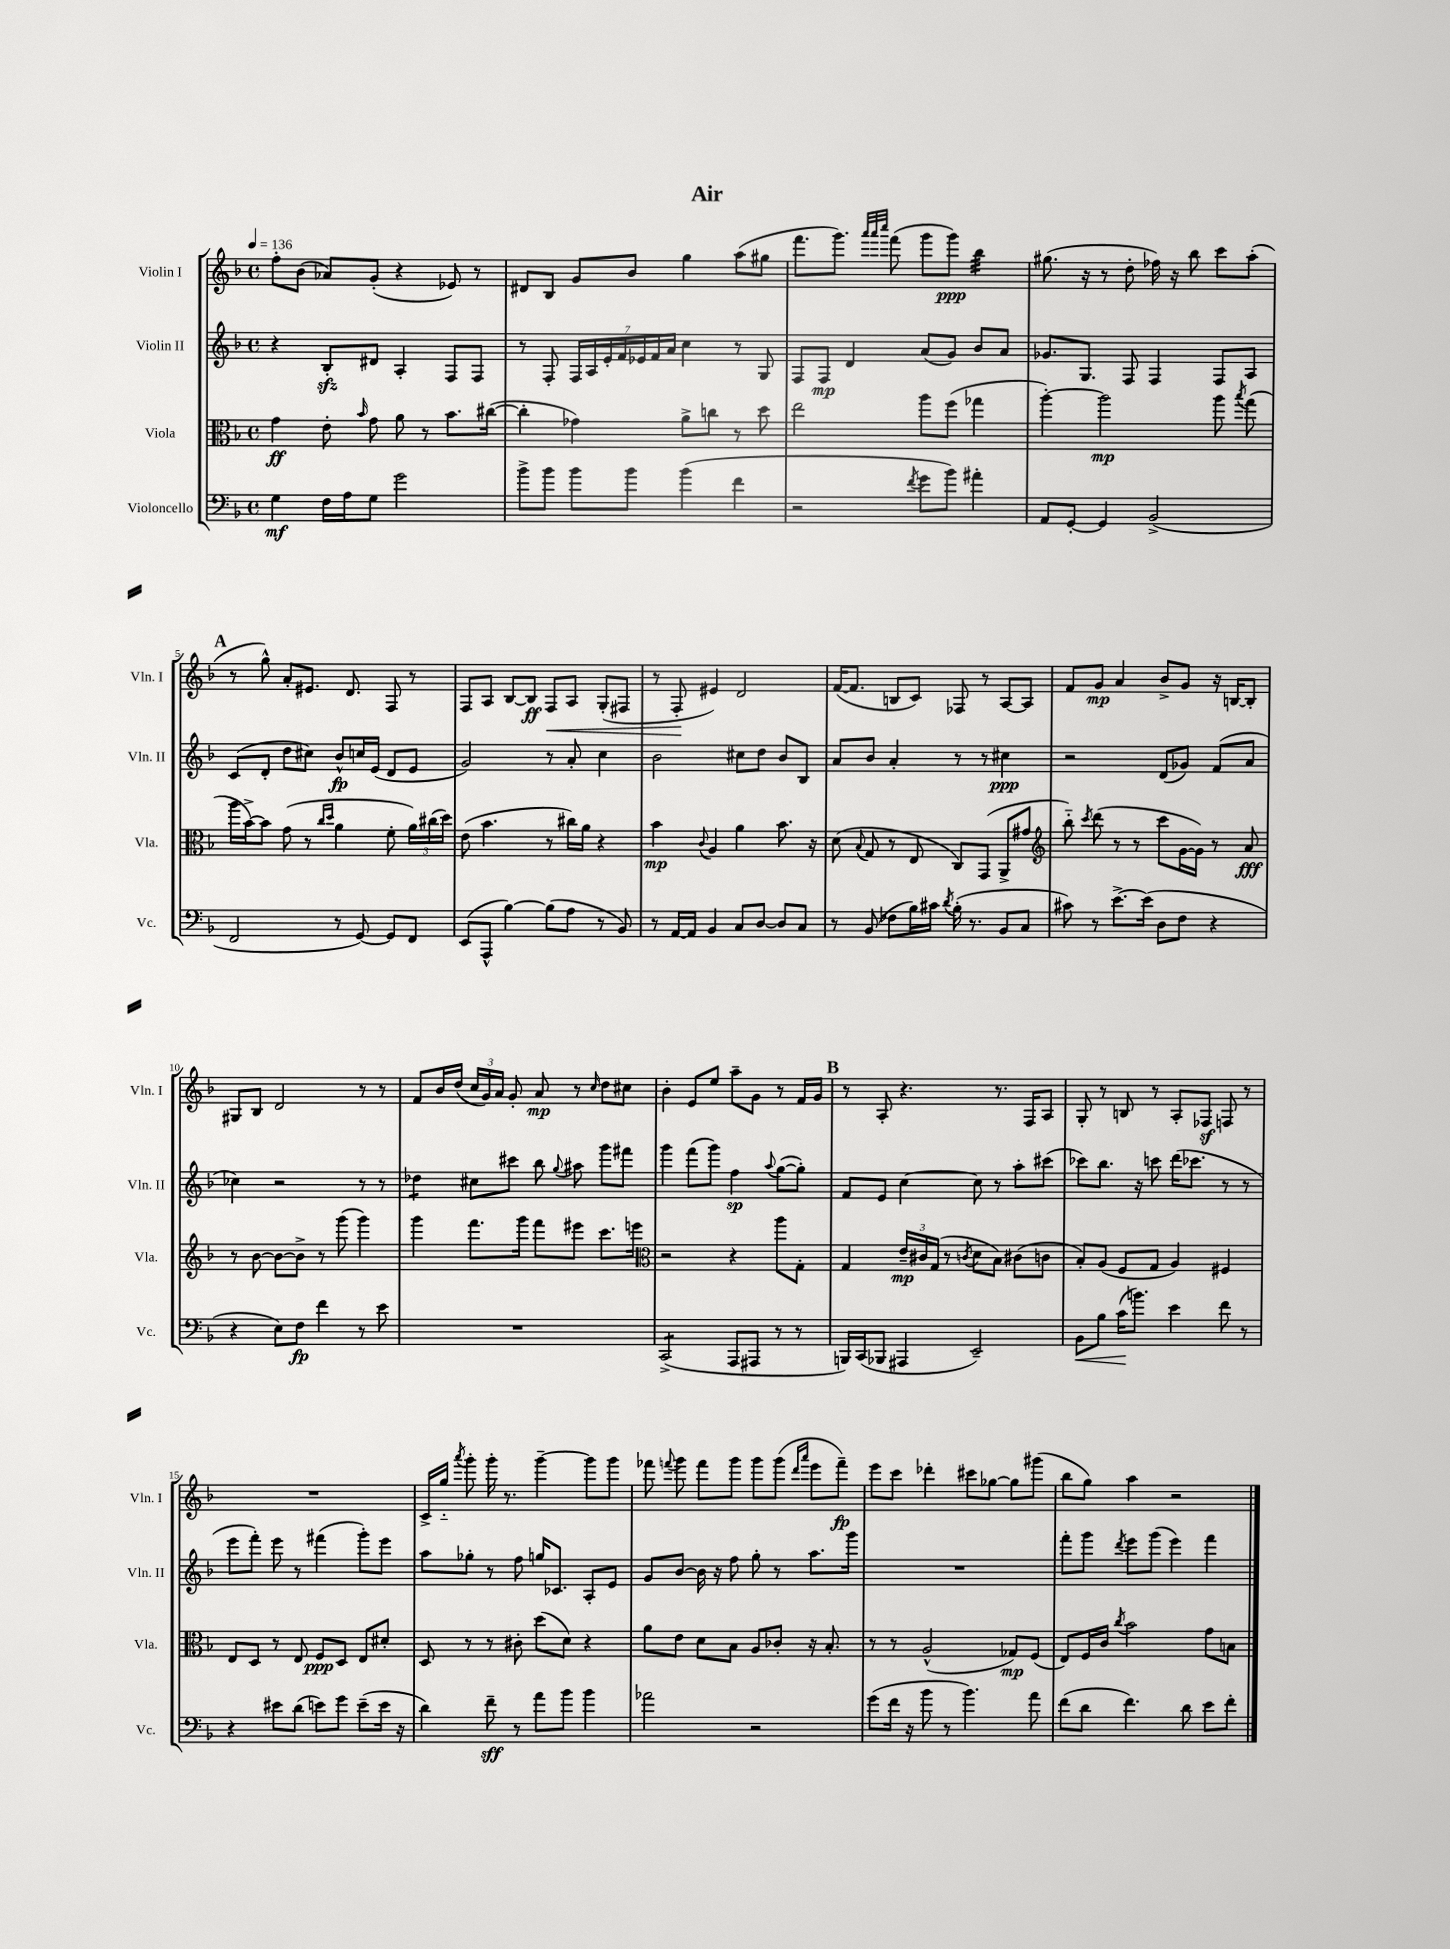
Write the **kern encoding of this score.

**kern	**kern	**kern	**kern
*staff4	*staff3	*staff2	*staff1
*clefF4	*clefC3	*clefG2	*clefG2
*k[b-]	*k[b-]	*k[b-]	*k[b-]
*M4/4	*M4/4	*M4/4	*M4/4
*met(c)	*met(c)	*met(c)	*met(c)
*MM136	*MM136	*MM136	*MM136
4G	4g	4r	8ff'
.	.	.	(8b-
16F	8e'	8B-'	8a-)
16A	.	.	.
.	16qqb-	.	.
8G	8g	8d#	(8g'
2g	8a	4A'	4r
.	8r	.	.
.	8.b-	8F	8e-)
.	.	8F	8r
.	([16cc#	.	.
=	=	=	=
8b-^	4cc#']	8r	8d#
8b-	.	8F'	8B-
8b-	4g-)	28F	8g
.	.	28A	.
.	.	28e'	.
.	.	28f	.
8b-	.	.	8b-
.	.	28e-	.
.	.	28f	.
.	.	28a	.
(4b-	8a^	4cc	4gg
.	8cc	.	.
4f	8r	8r	(8aa
.	8dd	8G	8gg#
=	=	=	=
2r	2ee	8F	8.fff
.	.	8F	.
.	.	.	8.ggg)
.	.	4d	.
.	.	.	32qqaaa
.	.	.	32qqaaa
.	.	.	32qqcccc
.	.	.	(8fff
8qf	.	.	.
8g	8aa	(8a	8ggg
8b-)	(8ff	8g)	8ggg)
4a#'	4gg-	8b-	4bb-
.	.	8a	.
=	=	=	=
8AA	[4aa')	8.g-	(8.gg#
[8GG'	.	.	.
.	.	8.G	16r
4GG]	2aa]	.	8r
.	.	8F	8dd'
(2BB-^	.	4F	16ff-)
.	.	.	16r
.	.	.	8bb-
.	8aa	8F	8ccc
.	8qbb-	.	.
.	(8gg	8A	(8aa'
=	=	=	=
2FF	16aa	(8c	8r
.	[16b-^)	.	.
.	8b-]	8d'	8gg^^)
.	(8g	8dd	8a'
.	8r	8cc#)	8.e#
.	16qqcc	.	.
.	16qqdd	.	.
8r	4a	8b-^^	.
.	.	.	8.d
[8GG)	.	16cc	.
.	.	(16e	.
8GG]	8f'	8d	8F
8FF	24a)	8e	8r
.	(24cc#	.	.
.	24dd)	.	.
=	=	=	=
(8EE	(8e	2g)	8F
8AAA^^	4.b-	.	8A
[4B-)	.	.	[8B-
.	.	.	8B-]
(8B-]	8r	8r	8F
8A	16cc#)	8a'	8A
.	16a	.	.
8r	4r	4cc	(8G'
8BB-)	.	.	8F#
=	=	=	=
8r	4b-	2b-	8r
[16AA	.	.	8F'
16AA]	.	.	.
.	8qqc	.	.
4BB-	4A	.	4e#)
8C	4a	8cc#	2d
[8D	.	8dd	.
8D]	8.b-	8b-	.
8C	.	8B-	.
.	16r	.	.
=	=	=	=
8r	(8d	8a	([16f
.	.	.	8.f]
.	8qqB-	.	.
(8BB-	8G	8b-	.
8F-	8r	4a'	8B
16B-)	8E	.	8c)
16c#	.	.	.
8qd	.	.	.
(16B-'	8C)	8r	8F-
8.r	.	.	.
.	(8GG	8r	8r
8BB-	8AA^	4cc#	[8A
8C	8g#	.	8A]
=	=	=	=
*	*clefG2	*	*
8c#)	8bb-'~)	2r	8f
.	8qccc	.	.
8r	(8ddd	.	8g
[8.e^	8r	.	4a
.	8r	.	.
(16e]	.	.	.
8D	8ccc	(8d	8b-^
8F	[16g	8g-)	8g
.	16g])	.	.
4r	8r	(8f	16r
.	.	.	[16B
.	8a	8a	8B']
=	=	=	=
4r	8r	4cc-)	8G#
.	[8b-	.	8B-
8E)	8b-_	2r	2d
8F	8b-^]	.	.
4f	8r	.	.
.	(8ggg	.	.
8r	4ggg)	8r	8r
8e	.	8r	8r
=	=	=	=
1r	4ggg	4dd-	8f
.	.	.	16b-
.	.	.	(16dd
.	8.fff	8cc#	24cc
.	.	.	24g)
.	.	.	24a
.	.	8ccc#	8g'
.	16ggg	.	.
.	8fff	8bb-	8a
.	.	8qqgg	.
.	8eee#	8aa#	8r
.	.	.	16qqcc
.	8.ccc	8ggg	8dd
.	.	8fff#	8cc#
.	16eee	.	.
=	=	=	=
*	*clefC3	*	*
(2CC^	2r	4ggg	4b-'
.	.	(8fff	8e
.	.	8ggg)	8ee
8AAA	4r	4ff	8aa~
8AAA#	.	.	8g
.	.	8qqaa	.
8r	8aa	([8gg	8r
8r	8G'	8gg'])	16f
.	.	.	16g
=	=	=	=
16BBB)	4G	8f	8r
(16CC	.	.	.
8BBB-	.	8e	8A'
4AAA#	24e~	[4cc	4.r
.	24c#	.	.
.	(24G	.	.
.	8r	.	.
.	8qc	.	.
2EE~)	8d	8cc]	.
.	8B-)	8r	8.r
.	(8c#	8aa'	.
.	.	.	16F
.	8c	(8ccc#	8A
=	=	=	=
8BB-	8B-')	8ccc-)	8G'
8B-	(8A	8.bb-	8r
(16c	8F	.	8B
8.b)	.	16r	.
.	8G	8ccc	8r
4e	4A)	(16ddd	8A'
.	.	8.ccc-	.
.	.	.	8F-
8f	4F#	8r	8F
8r	.	8r	8r
=	=	=	=
4r	8E	8eee	1r
.	8D	8fff')	.
8e#	8r	8eee	.
(8d	8E	8r	.
8e)	8F	(4fff#	.
8g	8D	.	.
(8e~	8E	8ggg')	.
16e	8d#'	8eee	.
16r	.	.	.
=	=	=	=
4d)	8D	8aa	16c^
.	.	.	16gg'~
.	.	.	8qaaa
.	8r	8gg-'	8ggg'
8f~	8r	8r	16ggg'
.	.	.	8.r
8r	8c#'	8ff	.
8a	(8dd	16gg	[4ggg~
.	.	8.c-	.
8b-	8d)	.	.
4b-	4r	8A'	8ggg]
.	.	8e	8ggg
=	=	=	=
2a-	8a	8g	8fff-
.	.	.	8qqfff
.	8e	[8b-	8ggg
.	8d	16b-]	8fff
.	.	16r	.
.	8B-	8ff	8ggg
2r	8A	8gg'	8ggg
.	8c-'	8r	(8ggg
.	.	.	16qqddd
.	.	.	16qqaaa
.	16r	8.aa	8eee
.	8.B-'	.	.
.	.	.	8fff~)
.	.	16ggg	.
=	=	=	=
(8g	8r	1r	8eee
16f	8r	.	8ccc
16r	.	.	.
8b-	(2A^^	.	4ddd-'
8r	.	.	.
4.b-)	.	.	8ccc#
.	.	.	[8gg-
.	8G-)	.	8gg-]
8a	(8F	.	(8ggg#
=	=	=	=
(8f	8E)	8fff'	8bb-
8d	16F	8ggg	8gg)
.	16c	.	.
.	8qcc	8qddd	.
4.f)	2b-	8eee	4aa
.	.	(8ggg	.
.	.	4eee)	2r
8d	.	.	.
8e	8g	4fff	.
8f'	8B	.	.
==	==	==	==
*-	*-	*-	*-
